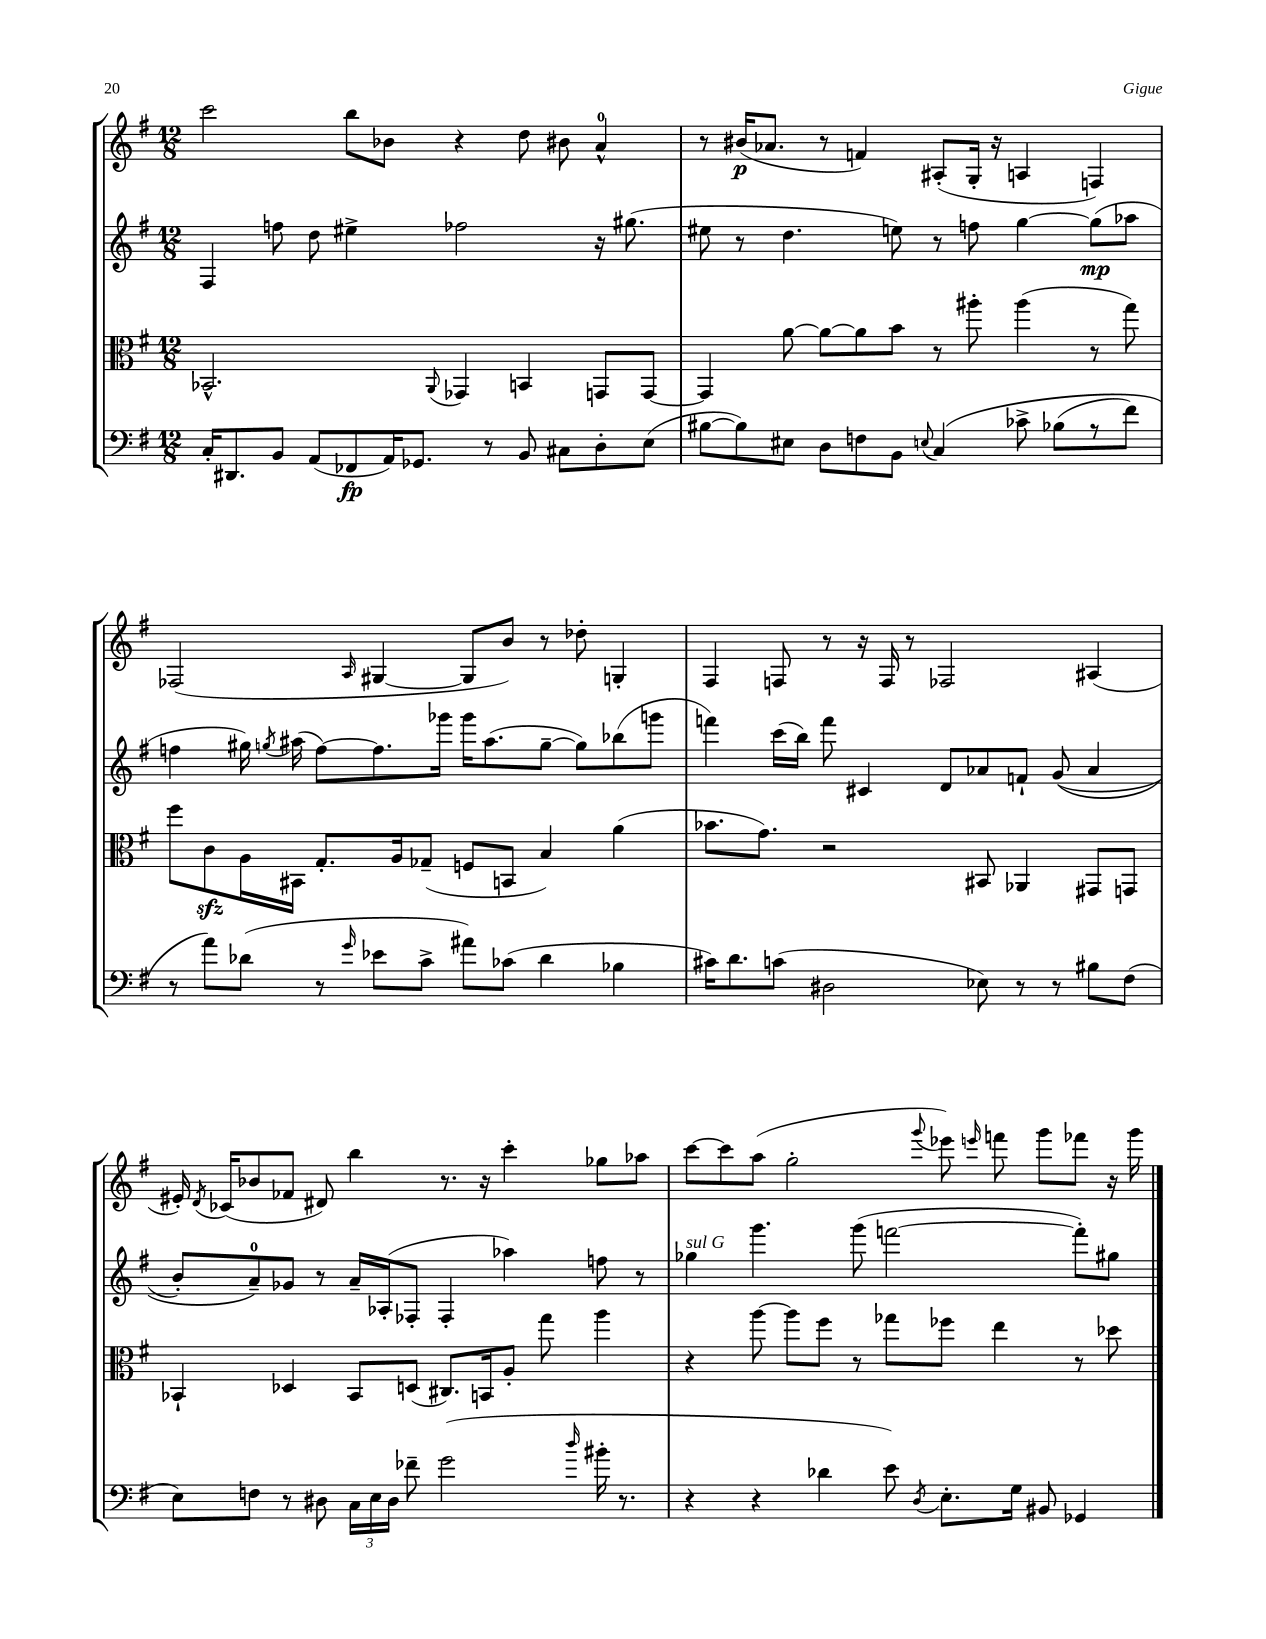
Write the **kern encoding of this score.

**kern	**dynam	**kern	**kern	**dynam	**kern	**dynam
*part4	*part4	*part3	*part2	*part2	*part1	*part1
*staff4	*staff4	*staff3	*staff2	*staff2	*staff1	*staff1
*clefF4	*	*clefC3	*clefG2	*	*clefG2	*
*k[f#]	*	*k[f#]	*k[f#]	*	*k[f#]	*
*M12/8	*	*M12/8	*M12/8	*	*M12/8	*
=128	=128	=128	=128	=128	=128	=128
16C'/KL	.	2.BB-X^^/	4F#/	.	2ccc\	.
8.DD#X/	.	.	.	.	.	.
8BB/J	.	.	8ffn\	.	.	.
(8AA/L	.	.	8dd\	.	.	.
8FF-X/	fp	.	4ee#X^\	.	8bb\L	.
16AA/K)	.	.	.	.	8b-X\J	.
8.GG-X/J	.	.	.	.	.	.
.	.	8qqAA/	.	.	.	.
.	.	4GG-X/	2ff-X\	.	4r	.
8r	.	.	.	.	.	.
8BB/	.	4BBn/	.	.	8dd\	.
8C#X\L	.	.	.	.	8b#X\	.
8D'\	.	8GGn/L	16r	.	4a^^/	.
.	.	.	(8.gg#X\	.	.	.
(8E\J	.	[8GG/J	.	.	.	.
=129	=129	=129	=129	=129	=129	=129
[8B#X\L	.	4GG/]	8ee#X\	.	8r	.
8B#\])	.	.	8r	.	(16b#X/KL	p
.	.	.	.	.	8.a-X/J	.
8E#X\J	.	[8a\	4.dd\	.	.	.
8D\L	.	8a\L_	.	.	8r	.
8Fn\	.	8a\]	.	.	4fn/)	.
8BB\J	.	8b\J	8een\)	.	.	.
8qqEn/	.	.	.	.	.	.
(4C/	.	8r	8r	.	(8A#X'/L	.
.	.	8aa#X'\	8ffn\	.	16G'/Jk	.
.	.	.	.	.	16r	.
8c-X^\	.	(4aa#\	[4gg\	.	4An/	.
(8B-X\L	.	.	.	.	.	.
8r	.	8r	(8gg\L]	mp	4Fn/)	.
8f#\J)	.	8gg\)	8aa-X\J	.	.	.
!!LO:LB:g=z
=130	=130	=130	=130	=130	=130	=130
8r	.	8ff#\L	4ffn\	.	(2F-X/	.
8a\L)	.	8czz\	.	.	.	.
(8d-X\J	.	16A\L	16gg#X\)	.	.	.
.	.	.	8qggn/	.	.	.
.	.	16BB#X\JJ	(16aa#X\	.	.	.
8r	.	8.G'/L	[8ff\L)	.	.	.
16qqg/	.	.	.	.	16qqA/	.
8e-X\L	.	.	8.ff\]	.	[4G#X/	.
.	.	16A/k	.	.	.	.
8c^\J	.	(8G-X~/J	.	.	.	.
.	.	.	16ggg-X\Jk	.	.	.
8a#X\L)	.	8Fn/L	16ggg-\KL	.	8G#/L]	.
.	.	.	(8.aa#\	.	.	.
(8c-X\J	.	8BBn/J	.	.	8b/J)	.
4d-\	.	4B/)	[8gg~\J	.	8r	.
.	.	.	8gg\L])	.	8dd-X'\	.
4B-X\	.	(4a\	(8bb-X\	.	4Gn'/	.
.	.	.	8gggn\J	.	.	.
=131	=131	=131	=131	=131	=131	=131
16c#X\KL)	.	8.b-X\L	4fffn\)	.	4F#/	.
8.d\	.	.	.	.	.	.
.	.	8.g\J)	.	.	.	.
(8cn\J	.	.	(16ccc\LL	.	8Fn/	.
.	.	.	16bb\JJ)	.	.	.
2D#X\	.	2r	8fff\	.	8r	.
.	.	.	4c#X/	.	16r	.
.	.	.	.	.	16F/	.
.	.	.	.	.	8r	.
.	.	.	8d/L	.	2F-X/	.
8E-X\)	.	8BB#X/	8a-X/	.	.	.
8r	.	4AA-X/	8fn`/J	.	.	.
8r	.	.	((8g/	.	.	.
8B#X\L	.	8GG#X/L	4a-/	.	(4A#X/	.
(8F#\J	.	8GGn/J	.	.	.	.
!!LO:LB:g=z
=132	=132	=132	=132	=132	=132	=132
8E\L)	.	4BB-X`/	8b'/L)	.	16e#X'/)	.
.	.	.	.	.	8qd/	.
.	.	.	.	.	(16c-X/KL	.
8Fn\J	.	.	8a~/)	.	8b-X/	.
8r	.	4D-X/	8g-X/J	.	8f-X/J	.
8D#X\	.	.	8r	.	8d#X/)	.
24C\LL	.	8BB-/L	16a~/LL	.	4bb\	.
24E\	.	.	.	.	.	.
.	.	.	(16A-X'/J	.	.	.
24D#\JJ	.	.	.	.	.	.
8f-X~\	.	(8Dn/J	8F-X'/J	.	.	.
(2g\	.	8.C#X/L)	4F-'/	.	8.r	.
.	.	16BBn/k	.	.	16r	.
.	.	8A'/J	4aa-X\)	.	4ccc'\	.
.	.	8gg\	.	.	.	.
16qqdd/	.	.	.	.	.	.
16b#X'\	.	4aa\	8ffn\	.	8gg-X\L	.
8.r	.	.	.	.	.	.
.	.	.	8r	.	8aa-X\J	.
=133	=133	=133	=133	=133	=133	=133
!	!	!	!LO:TX:a:i:t=sul G	!	!	!
4r	.	4r	4gg-X\	.	[8ccc\L	.
.	.	.	.	.	8ccc\]	.
4r	.	[8aa\	4.ggg\	.	(8aa\J	.
.	.	8aa\L]	.	.	2gg'\	.
4d-X\	.	8ff#\J	.	.	.	.
.	.	8r	(8ggg\	.	.	.
8e\)	.	8gg-X\L	[2fffn\	.	.	.
8qD/	.	.	.	.	8qqggg/	.
8.E'\L	.	8ff-X\J	.	.	8eee-X\)	.
.	.	.	.	.	16qqeeen/	.
.	.	4ee\	.	.	8fffn\	.
16G\Jk	.	.	.	.	.	.
8BB#X/	.	.	.	.	8ggg\L	.
4GG-X/	.	8r	8fff'\L])	.	8fff-X\J	.
.	.	8dd-X\	8gg#X\J	.	16r	.
.	.	.	.	.	16ggg\	.
==	==	==	==	==	==	==
*-	*-	*-	*-	*-	*-	*-
